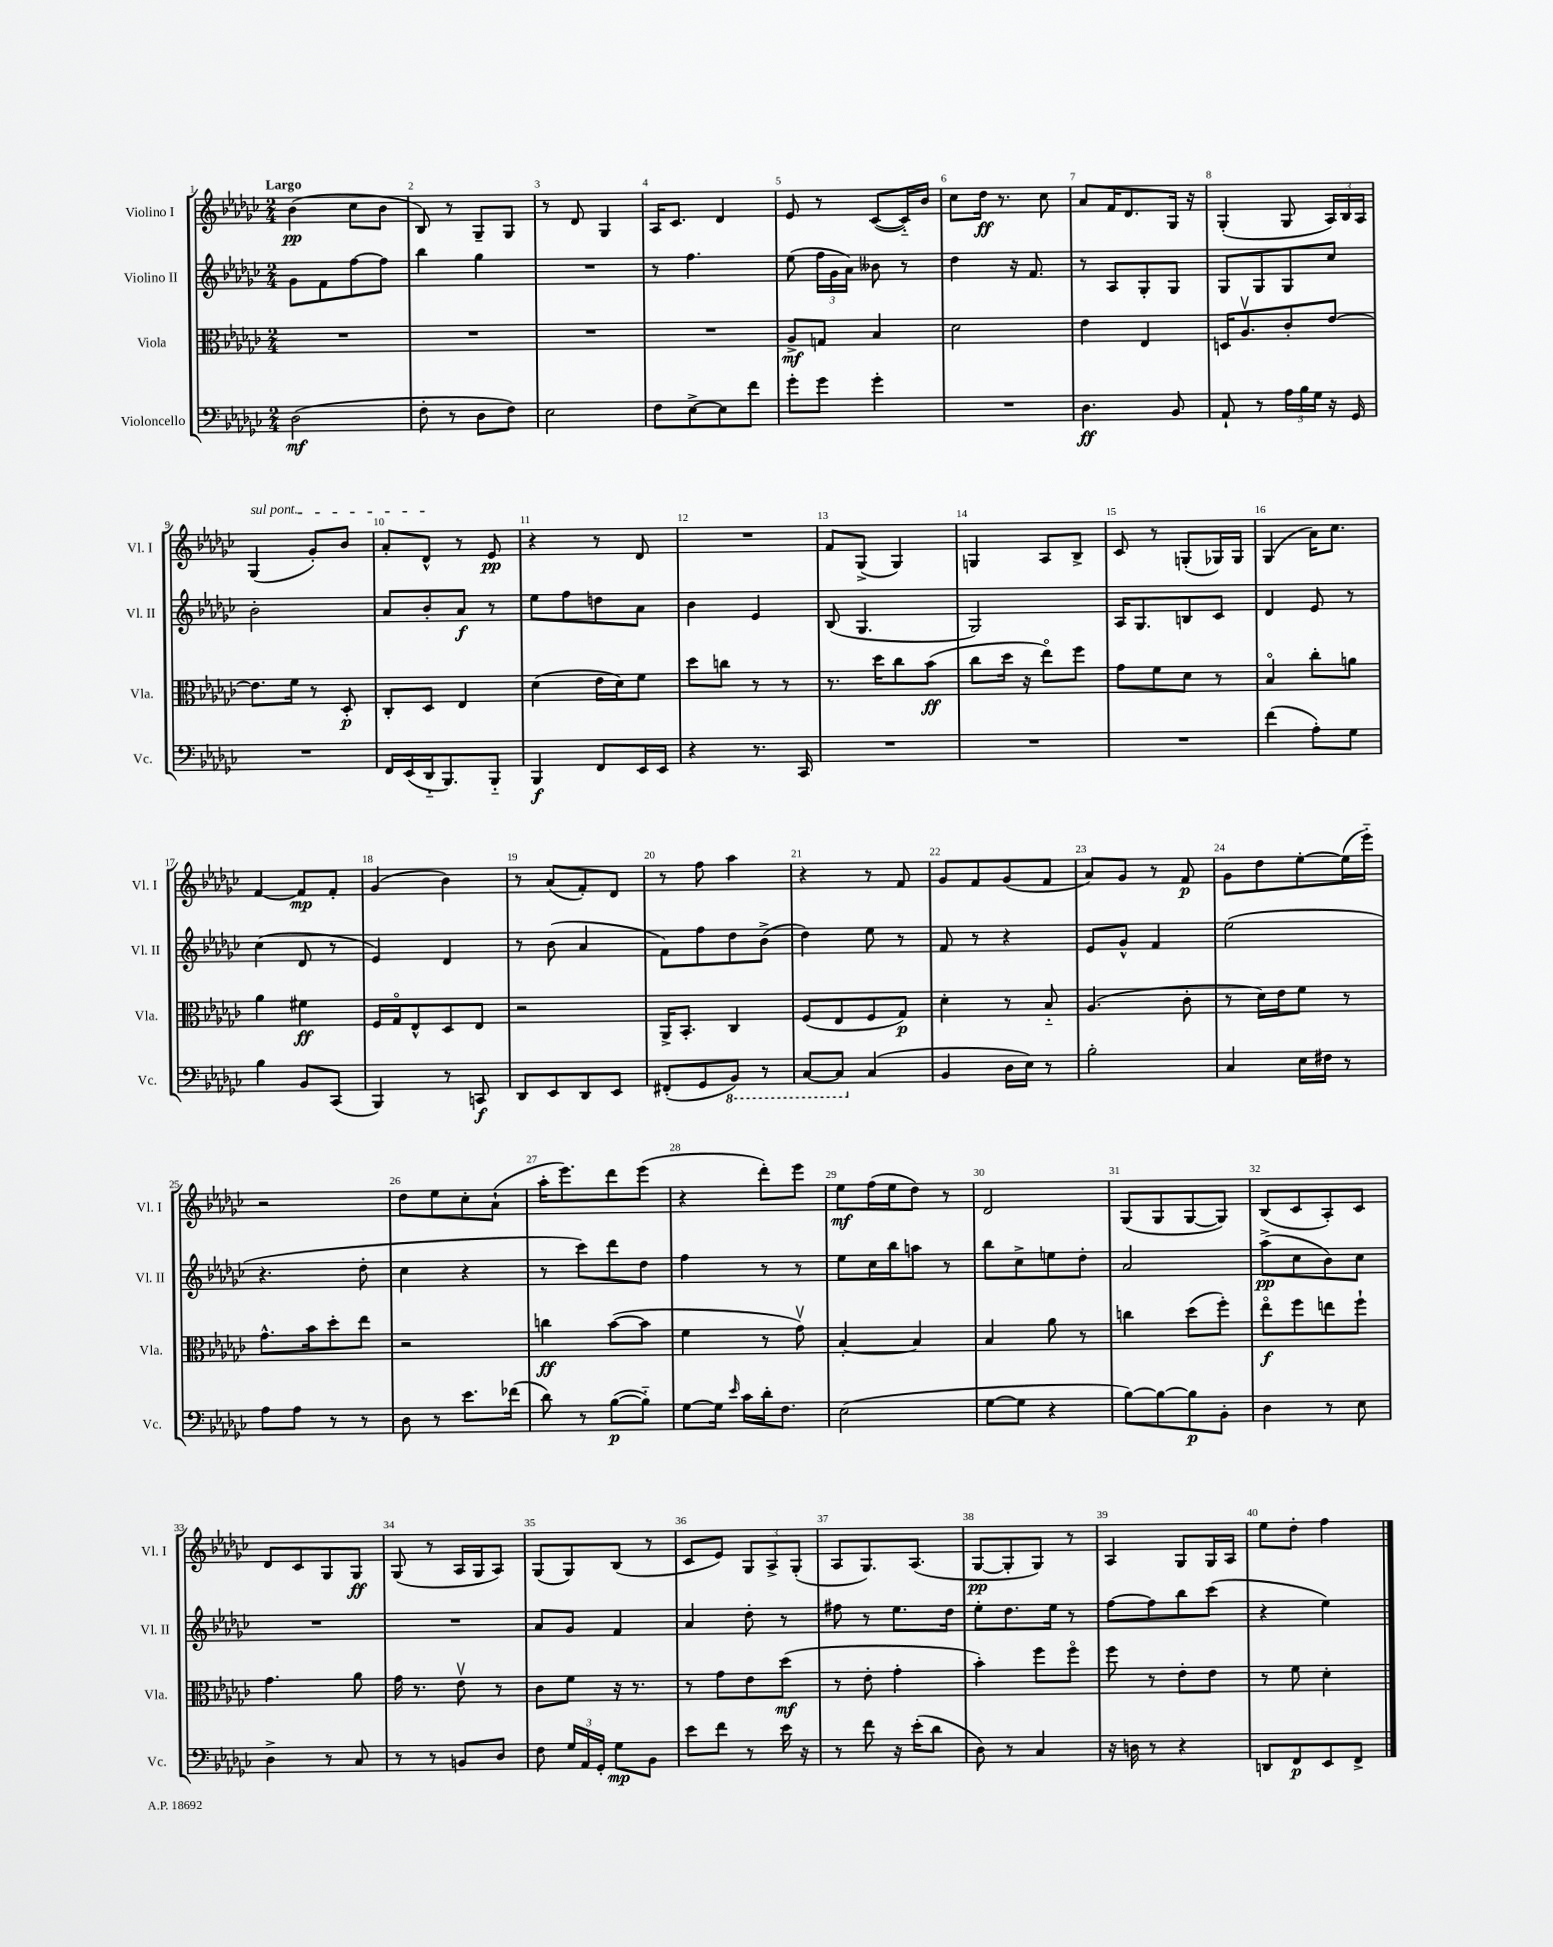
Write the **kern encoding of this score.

**kern	**kern	**kern	**kern
*staff4	*staff3	*staff2	*staff1
*clefF4	*clefC3	*clefG2	*clefG2
*k[b-e-a-d-g-c-]	*k[b-e-a-d-g-c-]	*k[b-e-a-d-g-c-]	*k[b-e-a-d-g-c-]
*M2/4	*M2/4	*M2/4	*M2/4
(2D-\	2r	8g-\L	(4b-\
.	.	8f\	.
.	.	[8ff\	8cc-\L
.	.	8ff\]J	8b-\J
=	=	=	=
8F'\	2r	4bb-\	8B-/)
8r	.	.	8r
8D-\L	.	4gg-\	8G-~/L
8F\J)	.	.	8G-/J
=	=	=	=
2E-\	2r	2r	8r
.	.	.	8d-/
.	.	.	4G-/
=	=	=	=
8F\L	2r	8r	16A-/LK
.	.	.	8.c-/J
[8E-^\	.	4.ff\	.
8E-\]	.	.	4d-/
8f\J	.	.	.
=	=	=	=
8g-'\L	8A-^/L	(8ee-\	8e-/
8g-\J	8G/J	24ff\LL	8r
.	.	24g-\	.
.	.	24a-\JJ)	.
4g-'\	4B-/	8b--\	([8c-/L
.	.	8r	16c-'~/]L)
.	.	.	16b-/JJ
=	=	=	=
2r	2d-\	4dd-\	8cc-\L
.	.	.	16dd-\Jk
.	.	.	8.r
.	.	16r	.
.	.	8.f/	.
.	.	.	8cc-\
=	=	=	=
4.D-\	4e-\	8r	8a-/L
.	.	8A-/L	16f/K
.	.	.	8.d-/
.	4E-/	8G-'/	.
8BB-/	.	8G-/J	16G-/Jk
.	.	.	16r
=	=	=	=
8AA-`/	16D/LK	8G-/L	(4G-'/
.	8.A-v/	.	.
8r	.	8G-/	.
24A-\LL	8c-'/	8G-/	8G-/
24B-\	.	.	.
24G-\JJ	.	.	.
16r	[8e-/J	8cc-/J	24A-/LL)
.	.	.	24B-/
16GG-/	.	.	.
.	.	.	24A-/JJ
=	=	=	=
2r	8.e-\]L	2b-'\	(4G-/
.	16f\Jk	.	.
.	8r	.	8g-'/L)
.	8D-'/	.	8b-/J
=	=	=	=
16FF/LL	8C-'/L	8a-/L	8a-'/L
(16EE-/	.	.	.
16DD-'~/J	8D-/J	8b-'/	8d-^^/J
8.BBB-/)	.	.	.
.	4E-/	8a-/J	8r
8BBB-'~/J	.	8r	8e-/
=	=	=	=
4BBB-/	(4d-\	8ee-\L	4r
.	.	8ff\	.
8FF/L	16e-\LL	8dd\	8r
.	16d-\J)	.	.
16EE-/L	8f\J	8a-\J	8d-/
16EE-/JJ	.	.	.
=	=	=	=
4r	8dd-\L	4b-\	2r
.	8cc\J	.	.
8.r	8r	4e-/	.
.	8r	.	.
16CC-/	.	.	.
=	=	=	=
2r	8.r	(8B-/	8f/L
.	.	4.G-/	(8G-^/J
.	16dd-\LK	.	.
.	8cc-\	.	4G-/)
.	(8b-\J	.	.
=	=	=	=
2r	8cc-\L	2G-/)	4G/
.	16dd-\Jk	.	.
.	16r	.	.
.	8ee-o\L)	.	8A-/L
.	8ff\J	.	8B-^/J
=	=	=	=
2r	8g-\L	16A-/LK	8c-/
.	.	8.G-/	.
.	8f\	.	8r
.	8d-\J	8B/	(8G'/L
.	8r	8c-/J	16G-/L)
.	.	.	16G-/JJ
=	=	=	=
(4f\	4B-o/	4d-/	(4G-/
8A-'\L)	8cc-'\L	8e-/	16a-\LK)
.	.	.	8.cc-\J
8G-\J	8a\J	8r	.
=	=	=	=
4B-\	4a-\	(4cc-\	[4f/
8BB-/L	4f#\	8d-/	8f/]L
(8CC-/J	.	8r	8f'/J
=	=	=	=
4BBB-/)	16F/LL	4e-/)	(4g-/
.	16G-o/J	.	.
.	8E-^^/	.	.
8r	8D-/	4d-/	4b-\)
8CC/	8E-/J	.	.
=	=	=	=
8DD-/L	2r	8r	8r
8EE-/	.	(8b-\	(8a-/L
8DD-/	.	4a-/	8f'/)
8EE-/J	.	.	8d-/J
=	=	=	=
(8FF#'/L	16AA-^/LK	8f\L)	8r
.	8.BB-'/J	.	.
8GG-/	.	8ff\	8ff\
8BBB-/J)	4C-/	8dd-\	4aa-\
8r	.	(8b-^\J	.
=	=	=	=
[8CC-/L	(8F/L	4dd-\)	4r
8CC-/]J	8E-/	.	.
(4C-/	8F/	8ee-\	8r
.	8G-/J)	8r	8f/
=	=	=	=
4BB-/	4d-'\	8f/	8g-/L
.	.	8r	8f/
16D-\LL	8r	4r	(8g-/
16E-\JJ)	.	.	.
8r	8B-'~/	.	8f/J
=	=	=	=
2B-'\	(4.A-/	8e-/L	8a-/L)
.	.	8g-^^/J	8g-/J
.	.	4f/	8r
.	8c-'\	.	8f/
=	=	=	=
4C-/	8r	(2ee-\	8g-\L
.	16d-\LL)	.	8dd-\
.	16e-\J	.	.
16E-\LL	8f\J	.	[8ee-'\
16F#\JJ	.	.	.
8r	8r	.	(16ee-\]L
.	.	.	16eee-'~\JJ)
=	=	=	=
8A-\L	8.g-^^\L	4.r	2r
8A-\J	.	.	.
.	16b-\k	.	.
8r	8dd-'\	.	.
8r	8ee-\J	8dd-'\	.
=	=	=	=
8D-\	2r	4cc-\	8dd-\L
8r	.	.	8ee-\
8.e-\L	.	4r	8cc-'\
.	.	.	(8a-`\J
(16f-\Jk	.	.	.
=	=	=	=
8d-\)	4cc\	8r	16aa-'\LK
.	.	.	8.eee-\)
8r	.	8ccc-\L)	.
([8B-\L	([8b-\L	8ddd-\	8ddd-\
8B-'~\]J)	8b-\]J	8dd-\J	(8eee-\J
=	=	=	=
[8G-\L	4f\	4ff\	4r
16G-\]Jk	.	.	.
16qqe-/	.	.	.
16c-\LL	.	.	.
16d-'\J	8r	8r	8ddd-'\L)
8.F\J	.	.	.
.	8g-v\)	8r	8eee-\J
=	=	=	=
(2E-\	[4B-'/	8ee-\L	8ee-\L
.	.	16cc-\L	(16ff\L
.	.	16bb-\J	16ee-\J
.	4B-/]	8aa\J	8dd-\J)
.	.	8r	8r
=	=	=	=
[8G-\L	4B-/	8bb-\L	2d-/
8G-\]J	.	8cc-^\	.
4r	8a-\	8ee\	.
.	8r	8dd-'\J	.
=	=	=	=
[8B-\L)	4cc\	2a-/	(8G-/L
8B-\_	.	.	8G-/
8B-\]	(8dd-\L	.	[8G-/
8BB-'\J	8ff'\J)	.	8G-/]J)
=	=	=	=
4D-\	8ee-o\L	(8aa-^\L	(8B-/L
.	8ff\	8cc-\	8c-/
8r	8ee\	8b-\)	8A-'/)
8E-\	8ff`\J	8cc-\J	8c-/J
=	=	=	=
4D-^\	4.g-\	2r	8d-/L
.	.	.	8c-/
8r	.	.	8G-/
8C-/	8a-\	.	8G-/J
=	=	=	=
8r	16g-\	2r	(8G-/
.	8.r	.	.
8r	.	.	8r
8BB/L	8e-v\	.	16A-/LL
.	.	.	16G-/J
8D-/J	8r	.	8A-/J)
=	=	=	=
8F\	8c-\L	8a-/L	(8G-/L
24G-/LL	8f\J	8g-/J	8G-/)
24AA-/	.	.	.
24GG-'/JJ	.	.	.
8G-\L	16r	4f/	(8B-/J
.	8.r	.	.
8BB-\J	.	.	8r
=	=	=	=
8e-\L	8r	4a-/	8c-/L
8f\J	8g-\L	.	8e-/J)
8r	8e-\	8dd-'\	12G-/L
.	.	.	12A-^/
16e-\	(8dd-\J	8r	.
.	.	.	(12G-'/J
16r	.	.	.
=	=	=	=
8r	8r	8ff#\	8A-/L
8f\	8e-'\	8r	8.G-/)
16r	4g-'\	8.ee-\L	.
(16e-'\LK	.	.	(8.A-/J
8d-\J	.	.	.
.	.	16dd-\Jk	.
=	=	=	=
8D-\)	4b-'\)	8ee-'\L	[8G-/L
8r	.	8.dd-\	8G-'/]
4C-/	8ff\L	.	8G-/J)
.	.	16ee-\Jk	.
.	8ffo\J	8r	8r
=	=	=	=
16r	8ff\	[8ff\L	4A-/
16D\	.	.	.
8r	8r	8ff\]	.
4r	8e-'\L	8bb-\	8G-/L
.	8e-\J	(8ccc-\J	16G-/L
.	.	.	16A-/JJ
=	=	=	=
8DD/L	8r	4r	8ee-\L
8FF/	8f\	.	8dd-'\J
8EE-/	4d-'\	4ee-\)	4ff\
8FF^/J	.	.	.
==	==	==	==
*-	*-	*-	*-
